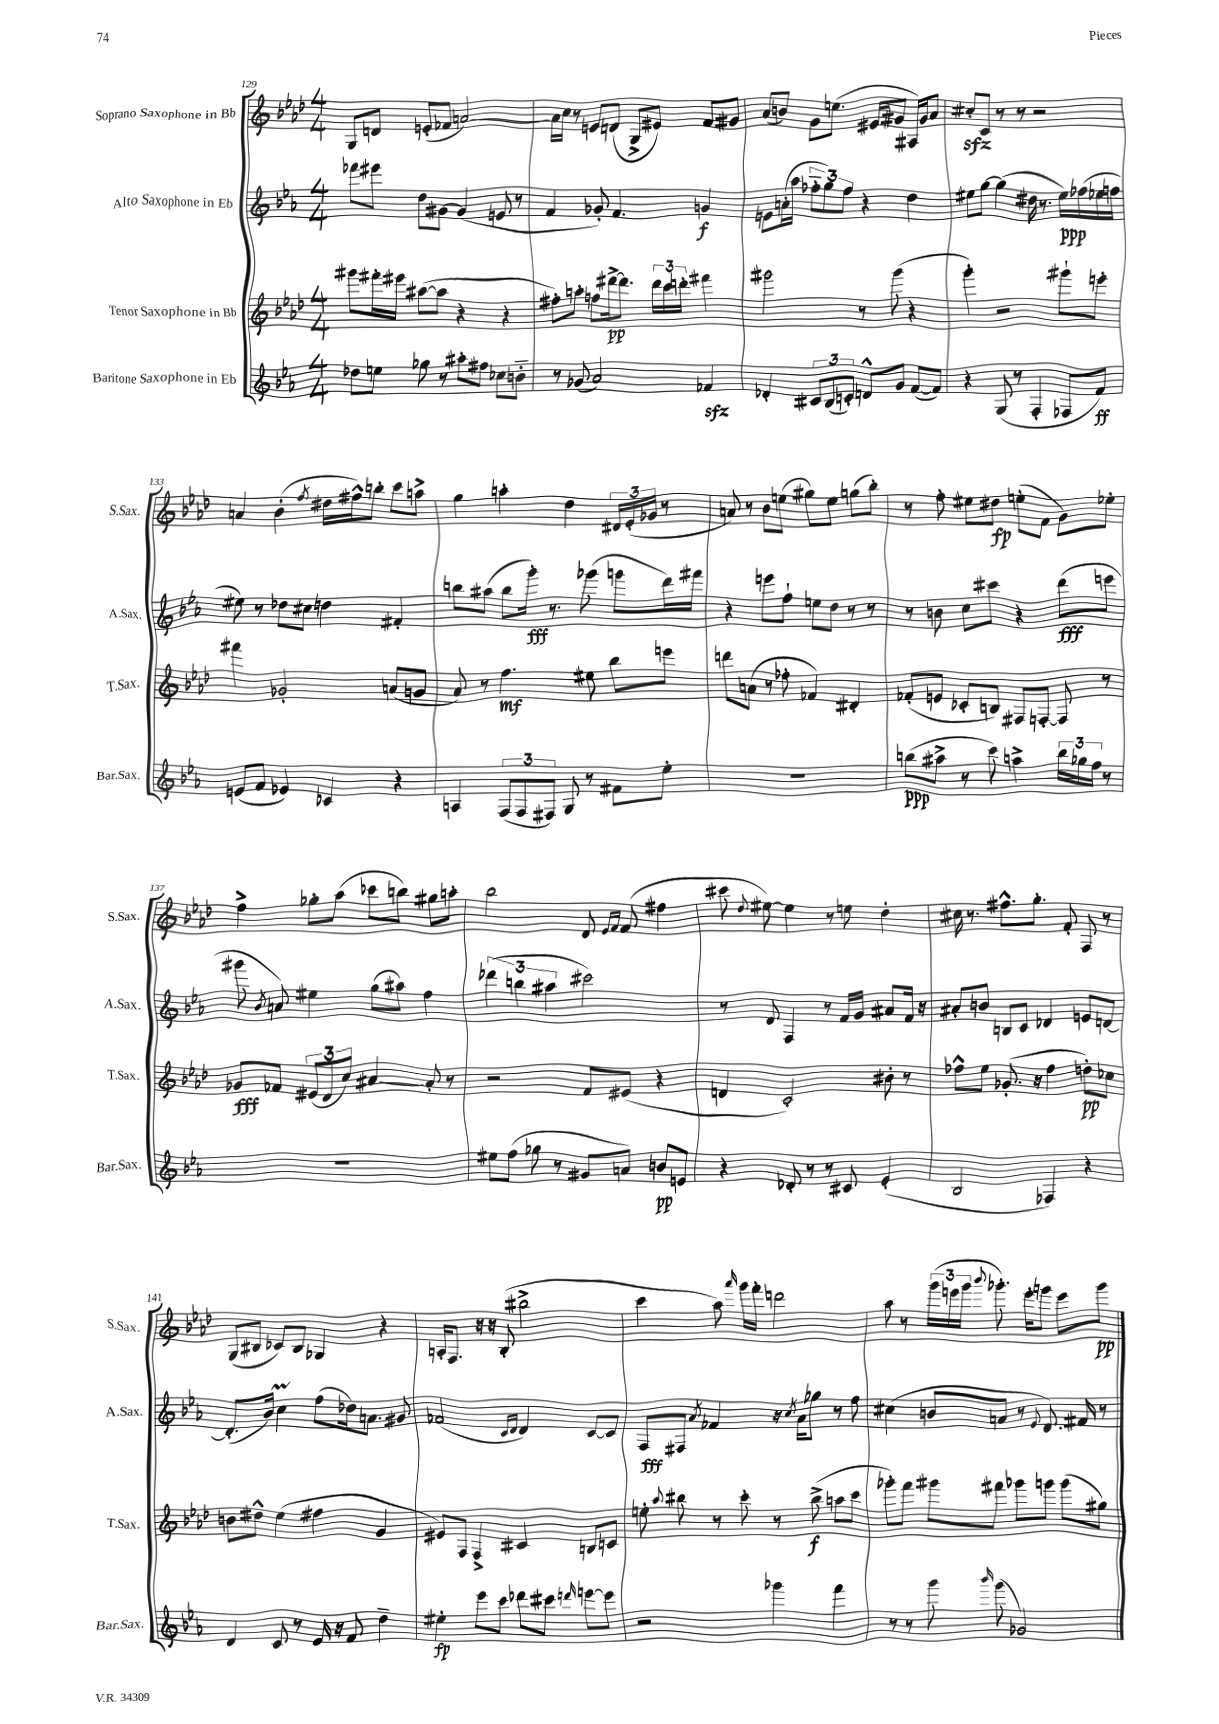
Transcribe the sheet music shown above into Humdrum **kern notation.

**kern	**kern	**kern	**kern
*staff4	*staff3	*staff2	*staff1
*clefG2	*clefG2	*clefG2	*clefG2
*k[b-e-a-]	*k[b-e-a-d-]	*k[b-e-a-]	*k[b-e-a-d-]
*M4/4	*M4/4	*M4/4	*M4/4
8dd-	8ggg#	8fff-	8G
8ee	16fff#'	8eee#	8d
.	16eee#	.	.
8gg-	([8aa#	8dd	(8e'
8r	8aa#]	[8g#	8f-
8aa#'	4r	(4g#]	[2a)
8ff#	.	.	.
8cc-	4r	8e	.
8b'~	.	8r	.
=	=	=	=
8r	8ff#')	4f	16a]
.	.	.	16cc
(8g-	8aa'	.	8r
2a-)	8ff	8g-')	8e
.	[16ddd#^	4.f	(8d
.	8.ddd#]	.	.
.	.	.	8G^
.	24ddd#	.	8e#)
.	24ccc	.	.
.	24ddd'	.	.
4f-	4fff#	4g	8f
.	.	.	8g#
=	=	=	=
4d-'	2ggg#	8e	(8a-
.	.	(16a'	8b)
.	.	16aa-	.
12c#	.	12ff-'~	8g
(12B-	.	12gg)	.
.	.	.	(8.ee
12c')	.	12ff-	.
8d^^	8r	4r	.
.	.	.	16e#
8g	(8ggg#	.	8g#
([8f	4r	4dd	16A#)
.	.	.	16g#
8f])	.	.	8a-
=	=	=	=
4r	4ggg')	8ee#	8cc#'
.	.	[8gg	8c
(8G	2r	(4gg]	8r
8r	.	.	8r
4F'	.	16dd#	2r
.	.	8.r	.
8F-	8ggg#`	16ee#)	.
.	.	(16ff-	.
8f)	8eee'	16ee-	.
.	.	16ff	.
=	=	=	=
(8e	4fff#	8ee#)	4a
8f	.	8r	.
4e-)	2g-'	8dd-	(4b-'
.	.	8cc#	.
.	.	.	8qff
4c-	.	4dd	16dd#
.	.	.	16ff#^^)
.	.	.	8bb'
4r	(8a	4f#'	8ccc
.	8g	.	8aa^
=	=	=	=
4A	8a-)	8bb	4gg
.	8r	(8aa#	.
(12F	4.ff	8bb	4aa'
12F	.	.	.
.	.	16ggg')	.
12F#)	.	.	.
.	.	8.r	.
8G	.	.	4dd-
8r	8ee#	(8ggg-	.
8f#	8bb-	8ggg	24d#
.	.	.	(24e-'
.	.	.	24g-
8ee-'	8eee	16ddd)	8r
.	.	16fff#	.
=	=	=	=
1r	8ddd	4r	8a)
.	(8a	.	8r
.	8r	8eee	8b-
.	8ff-'	8ff`	(8ee
.	4f-)	8ee	8gg#)
.	.	8dd	8ee
.	4d#'	8r	(8gg
.	.	8r	8bb-')
=	=	=	=
(8bb	(8f-'	8r	8r
8aa#^	8e	8b	8ff'
8r	8c-'	8cc	8ee#
8ccc)	8B)	8ccc#	8dd#
4aa^	8F#	4r	(8ee'
.	[8F'	.	8f
24bb	8F]	(8ddd	8g)
24gg-	.	.	.
24ff	.	.	.
8r	8r	8eee	8ee-'
=	=	=	=
1r	8g-	8ggg#	4ff^
.	.	8qb-	.
.	8f-	8a)	.
.	(12e#	4ee#	8gg-'
.	12d-	.	.
.	.	.	(8aa-
.	12cc)	.	.
.	[4a#	(8gg	8ccc-
.	.	8aa#)	8bb)
.	8a#']	4ff	8gg#
.	8r	.	8aa'
=	=	=	=
8ee#	2r	(6ddd-	2bb-
(8ff	.	.	.
.	.	6bb	.
8gg-	.	.	.
.	.	6aa#	.
8r	.	.	.
8g#	8f	2ccc#)	8d-
.	.	.	16qqe-
.	.	.	16qqf
8a)	(8e#	.	(8f
8b	4r	.	4ff#
8e	.	.	.
=	=	=	=
4r	4d	8r	8ccc#
.	.	.	8qqdd-
.	.	8d	[8ee#)
8d-'	2c')	4F	4ee#]
8r	.	.	.
8r	.	8r	8r
8c#	.	16f	8ee
.	.	16g	.
(4e-'	8b#'	8a#	4dd-'
.	8r	16f	.
.	.	16r	.
=	=	=	=
2B-	8ff-^^	8a#'	16cc#
.	.	.	8.r
.	8ee-	8b	.
.	(8.g-'	8B	8.ff#^^
.	.	8c	.
.	16r	.	8.gg'
4F-)	4ff-	4d-	.
.	.	.	8f'
4r	8dd')	8e	8F
.	8cc-	[8d	8r
=	=	=	=
4d	8b	(8.d']	(8G
.	8dd#^^	.	8B#
.	.	16b-)	.
8c	(4ee-	4cc	8c-)
8r	.	.	8B#
16e-	4ff#	(8ff	4G-
16r	.	.	.
8f	.	16dd-)	.
.	.	8.a	.
4dd~	4g	.	4r
.	.	8g#	.
=	=	=	=
4ee#'	8e#)	(2f-	16A'
.	.	.	8.F
.	8F	.	.
8eee-	4F^	.	16r
.	.	.	16r
8ccc	.	.	(8B-'
.	.	16qqc	.
.	.	16qqd	.
8ddd-	4c#	4d)	2bb#^
8ccc#	.	.	.
16qqddd	.	.	.
[8eee	8B	[8c	.
8eee]	8c	8c]	.
=	=	=	=
2r	8ee'	8F	4ccc
.	8qqaa-	.	.
.	8bb#	8F#	.
.	.	8qa-	.
.	8r	4f-	8aa-)
.	.	.	16qqaaa-
.	8ccc'	.	16ggg
.	.	.	16fff'
4ggg-	8r	16r	2ddd
.	.	8qcc	.
.	.	16a-	.
.	(8bb#^	8gg-	.
4fff	8aa	8r	.
.	8ccc	8ff	.
=	=	=	=
8r	8ggg-')	(4cc#	8aa-
8r	8fff	.	8r
8ggg	8ggg#	8b	(24ggg
.	.	.	24eee
.	.	.	24ggg
16qqbbb-	.	.	8qqbbb-
(8ggg	8fff#	8a	8.ggg-')
2g-)	8ggg-	8r	.
.	.	.	16eee'
.	.	8qqe-	.
.	8ggg	8.d)	8ggg
.	(8ggg	.	8eee
.	.	16f#	.
.	8gg#)	8r	8ggg
==	==	==	==
*-	*-	*-	*-
